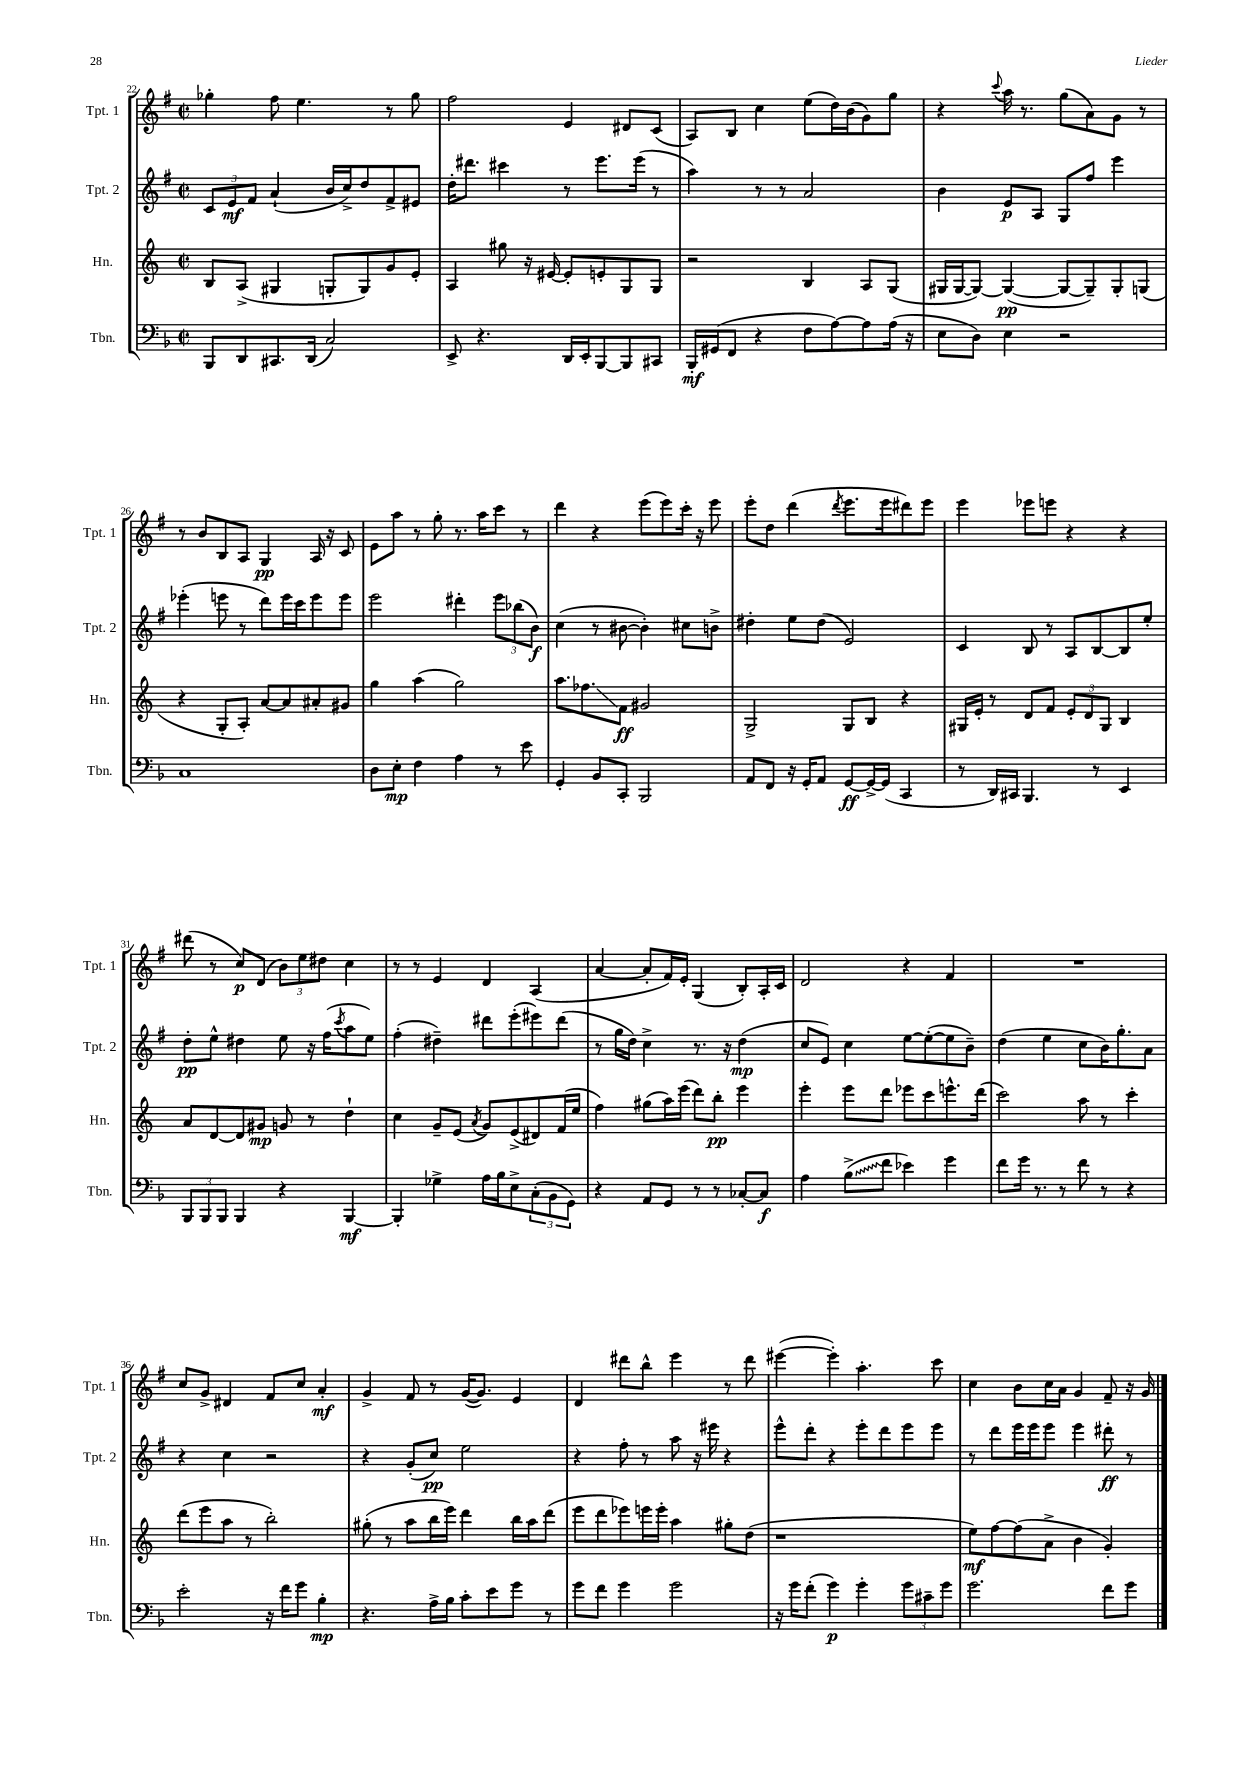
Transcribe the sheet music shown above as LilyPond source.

<<
\new StaffGroup <<
\new Staff = "s0" \with { instrumentName = "Tpt. 1" shortInstrumentName = "Tpt. 1" } {
    \clef treble \key g \major \defaultTimeSignature \time 2/2
    ges''4-. fis''8 e''4. r8 ges''8 |
    fis''2 e'4 dis'8 c'8( |
    a8) b8 c''4 e''8( d''16) b'16( g'8) g''8 |
    r4 \appoggiatura { c'''8 } a''16 r8. g''8( a'8) g'8 r8 |
    r8 b'8 b8 a8 g4\pp a16 r16 c'8 |
    e'8 a''8 r8 g''8-. r8. a''16 c'''8 r8 |
    d'''4 r4 e'''8( e'''8) c'''16-. r16 e'''8 |
    e'''8-. d''8 d'''4( \acciaccatura { d'''8 } e'''8. e'''16 dis'''8) e'''8 |
    e'''4 ees'''8 e'''8 r4 r4 |
    dis'''8( r8 c''8\p) d'8( \tuplet 3/2 { b'8) e''8 dis''8 } c''4 |
    r8 r8 e'4 d'4 a4( |
    a'4~ a'8-. fis'16) e'16-. g4( b8-.) a16-. c'16 |
    d'2 r4 fis'4 |
    R1 |
    c''8 g'8-> dis'4 fis'8 c''8 a'4-.\mf |
    g'4-> fis'8 r8 g'16~( g'8.) e'4 |
    d'4 dis'''8 b''8-^ e'''4 r8 dis'''8 |
    eis'''4~( eis'''4-.) a''4.-. c'''8 |
    c''4 b'8 c''16 a'16 g'4 fis'8-- r16 g'16 \bar "|." |
}
\new Staff = "s1" \with { instrumentName = "Tpt. 2" shortInstrumentName = "Tpt. 2" } {
    \clef treble \key g \major \defaultTimeSignature \time 2/2
    \tuplet 3/2 { c'8 e'8\mf fis'8 } a'4-!( b'16 c''16->) d''8 fis'8-> eis'8 |
    d''16-. dis'''8. cis'''4 r8 e'''8. e'''16( r8 |
    a''4) r8 r8 a'2 |
    b'4 e'8\p a8 g8 fis''8 e'''4 |
    ees'''4-.( e'''8 r8 d'''8) e'''16 c'''16 e'''8 e'''8 |
    e'''2 dis'''4-. \tuplet 3/2 { e'''8 bes''8( b'8\f) } |
    c''4( r8 bis'8~ bis'4-.) cis''8 b'8-> |
    dis''4-. e''8 dis''8( e'2) |
    c'4 b8 r8 a8 b8~ b8 e''8-. |
    d''8-.\pp e''8-^ dis''4 e''8 r16 fis''16( \acciaccatura { c'''8 } a''8 e''8) |
    fis''4-.( dis''4--) dis'''8 e'''8-.( eis'''8) dis'''8( |
    r8 g''16 d''16) c''4-> r8. r16 d''4\mp( |
    c''8 e'8) c''4 e''8~ e''8~-.( e''8 b'8--) |
    d''4( e''4 c''8 b'16) g''8.-. a'8 |
    r4 c''4 r2 |
    r4 g'8-.( c''8\pp) e''2 |
    r4 fis''8-. r8 a''8 r16 eis'''16 r4 |
    e'''8-^ d'''8-. r4 e'''8-. d'''8 e'''8 e'''8 |
    r8 d'''8 e'''16 e'''16 e'''8 e'''4 dis'''8-.\ff r8 \bar "|." |
}
\new Staff = "s2" \with { instrumentName = "Hn." shortInstrumentName = "Hn." } {
    \clef treble \key c \major \defaultTimeSignature \time 2/2
    b8 a8->( gis4 g8-. g8) g'8 e'8-. |
    a4 gis''8 r16 eis'16~ eis'8-. e'8-. g8 g8 |
    r2 b4 a8 g8( |
    gis16 gis16~ gis8~) gis4~\pp( gis8~ gis8--) gis8-. g8( |
    r4 g8-. a8-.) a'8~ a'8 ais'8-. gis'8 |
    g''4 a''4( g''2) |
    a''8. fes''8.\glissando f'8\ff gis'2 |
    g2-> g8 b8 r4 |
    gis16 e'16-. r8 d'8 f'8 \tuplet 3/2 { e'8-. d'8 gis8 } b4 |
    a'8 d'8~ d'8 gis'8\mp g'8 r8 d''4-! |
    c''4 g'8-- e'8( \acciaccatura { a'8 } g'8) e'8->( dis'8) f'16( e''16 |
    f''4) gis''8( a''16) e'''16( d'''8) b''8-.\pp e'''4 |
    e'''4-. e'''8 d'''8 ees'''8 c'''8 e'''8.-^ d'''16( |
    c'''2) a''8 r8 c'''4-. |
    d'''8( e'''8 a''8 r8 b''2-.) |
    gis''8-.( r8 a''8 b''16 e'''16) d'''4 b''16 a''16 d'''8( |
    e'''8 d'''8 ees'''8) e'''16 e'''16-. a''4 gis''8-. d''8( |
    r1 |
    e''8\mf) f''8~ f''8( a'8-> b'4 g'4-.) \bar "|." |
}
\new Staff = "s3" \with { instrumentName = "Tbn." shortInstrumentName = "Tbn." } {
    \clef bass \key f \major \defaultTimeSignature \time 2/2
    bes,,8 d,8 cis,8. d,16( c2) |
    e,8-> r4. d,16 e,16-. bes,,8~ bes,,8 cis,8 |
    bes,,16-.\mf gis,16( f,8 r4 f8 a8~) a8 a16( r16 |
    e8 d8) e4 r2 |
    c1 |
    d8 e8-.\mp f4 a4 r8 e'8 |
    g,4-. bes,8 c,8-. bes,,2 |
    a,8 f,8 r16 g,16-. a,8 g,8~\ff g,16~-> g,16( c,4 |
    r8 d,16) cis,16 bes,,4. r8 e,4 |
    \tuplet 3/2 { bes,,8 bes,,8 bes,,8 } bes,,4 r4 bes,,4~\mf |
    bes,,4-. ges4-> a16 bes16 e8-> \tuplet 3/2 { c8-.( bes,8 g,8) } |
    r4 a,8 g,8 r8 r8 ces8~-. ces8\f |
    a4 \once \override Glissando.style = #'zigzag bes8->\glissando( f'8 ees'4) g'4 |
    f'8 g'16 r8. r8 f'8 r8 r4 |
    e'2-. r16 f'16 g'8 bes4-.\mp |
    r4. a16-> bes16 c'8-. e'8 g'8 r8 |
    g'8 f'8 g'4 g'2 |
    r16 g'16 f'8-.( g'4\p) g'4-. \tuplet 3/2 { g'8 cis'8-- g'8 } |
    g'2. f'8 g'8 \bar "|." |
}
>>
>>
\layout { \context { \Score currentBarNumber = #22 } }
